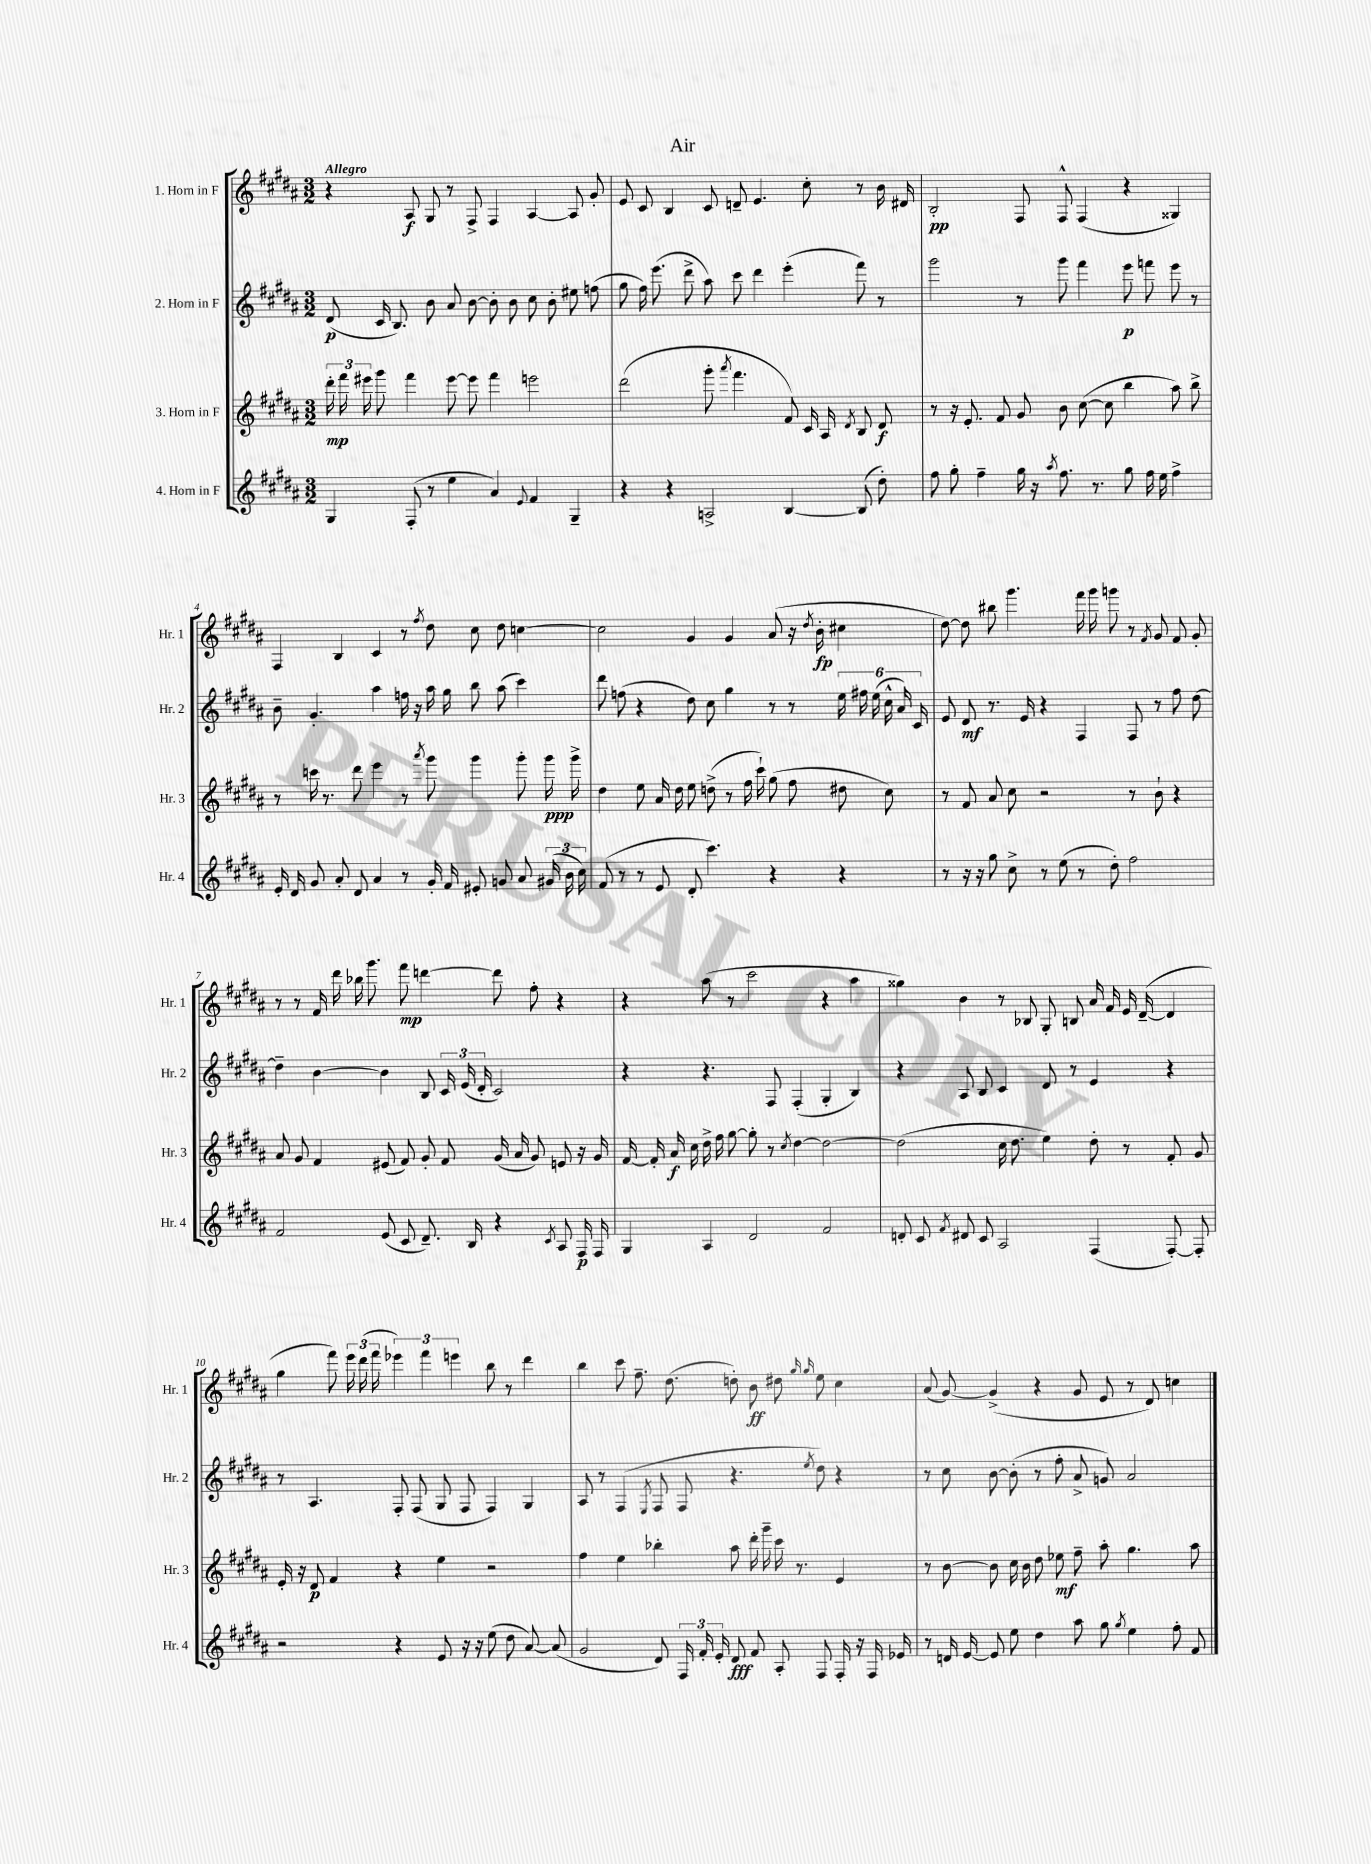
\header { title = "Air" }
<<
\new StaffGroup <<
\new Staff = "s0" \with { instrumentName = "1. Horn in F" shortInstrumentName = "Hr. 1" } {
    \clef treble \key b \major \numericTimeSignature \time 3/2 \tempo "Allegro"
    \autoBeamOff r4 ais8\f gis8 r8 fis8-> fis4 ais4~ ais8 gis'8-. |
    e'8 cis'8 b4 cis'8 d'8-- e'4. cis''8-. r8 b'16 dis'16 |
    b2-.\pp fis8 fis8-^ fis4( r4 gisis4) |
    fis4 b4 cis'4 r8 \acciaccatura { fis''8 } dis''8 cis''8 dis''8 c''4~ |
    c''2 gis'4 gis'4 ais'8( r16 \acciaccatura { dis''8 } b'16-.\fp cis''4 |
    dis''8~) dis''8 bis''8 gis'''4. fis'''16 gis'''16 g'''8 r8 \acciaccatura { fis'8 } gis'8 fis'8 gis'8-. |
    r8 r8 fis'16 dis'''16 bes''16 gis'''8. fis'''8\mp d'''4~ d'''8 fis''8-. r4 |
    r4 ais''8( r8 cis'''2 r4 ais''4 |
    gisis''4) b'4 r8 bes8 gis8-. b8 ais'16 fis'16 e'16 dis'16~--( dis'4 |
    gis''4 fis'''8) \tuplet 3/2 { e'''16 dis'''16( fis'''16 } \tuplet 3/2 { ees'''4) fis'''4 e'''4 } b''8 r8 dis'''4 |
    b''4 cis'''8 fis''8.-- dis''8.( d''8-.) b'8\ff dis''8 \grace { gis''16 gis''16 } e''8 cis''4 |
    ais'8( gis'8~) gis'4->( r4 gis'8 e'8 r8 dis'8) c''4 \bar "|." |
}
\new Staff = "s1" \with { instrumentName = "2. Horn in F" shortInstrumentName = "Hr. 2" } {
    \clef treble \key b \major \numericTimeSignature \time 3/2
    \autoBeamOff dis'8\p( cis'16 b8.) b'8 ais'8 b'8~ b'8-. b'8 cis''8 b'8-. eis''8 f''8( |
    gis''8 fis''16) e'''8.( dis'''8-> ais''8) cis'''8 dis'''4 e'''4-.( fis'''8) r8 |
    gis'''2 r8 gis'''8 fis'''4 e'''8\p f'''8 e'''8 r8 |
    b'8-- gis'4.-. ais''4 f''16 r16 ais''16 gis''16 b''8 ais''8( cis'''4) |
    dis'''8 f''8( r4 dis''8) cis''8 gis''4 r8 r8 \tuplet 6/4 { e''16 fis''16 e''16( cis''16-^ ais'16) cis'16 } |
    e'8 dis'8\mf r8. e'16 r4 fis4 fis8 r8 fis''8 dis''8~ |
    dis''4-- b'4~ b'4 b8 \tuplet 3/2 { cis'16 e'16( dis'16-. } cis'2) |
    r4 r4. fis8 fis4-.( gis4-. b4) |
    r4 ais8 b8 cis'4 dis'8 r8 e'4 r4 |
    r8 ais4. fis8-. fis8( gis8 fis8 fis4) gis4 |
    ais8 r8 fis4( \acciaccatura { e8 } fis8 fis8 r4. \acciaccatura { e''8 } dis''8) r4 |
    r8 cis''8 b'8~ b'8-.( r8 fis''8-. ais'8-> g'8) ais'2 \bar "|." |
}
\new Staff = "s2" \with { instrumentName = "3. Horn in F" shortInstrumentName = "Hr. 3" } {
    \clef treble \key b \major \numericTimeSignature \time 3/2
    \autoBeamOff \tuplet 3/2 { dis'''16-.\mp fis'''16 eis'''16 } gis'''8 fis'''4 eis'''8~ eis'''8 fis'''4 e'''2 |
    dis'''2( gis'''8-. \acciaccatura { ais'''8 } fis'''4. fis'8) cis'16 ais16 \acciaccatura { dis'8 } b8 dis'8\f |
    r8 r16 e'8.-. fis'8 gis'8 b'8 cis''8~( cis''8 b''4 ais''8) b''8-> |
    r8 c'''16 r8. dis'''8 e'''4 r8 \acciaccatura { ais'''8 } gis'''8 gis'''4 gis'''8-. gis'''16\ppp gis'''16-> |
    dis''4 e''8 ais'16 dis''16 e''8 d''8->( r8 fis''16 cis'''16-!) gis''8( fis''8 dis''8 cis''8) |
    r8 fis'8 ais'8 cis''8 r2 r8 b'8-! r4 |
    ais'8 gis'8 fis'4 eis'8( fis'8) gis'8-. fis'8 gis'16( ais'16 gis'8) e'8 r16 gis'16 |
    fis'16~ fis'16-. ais'16\f cis''16 dis''16-> fis''16 gis''8~ gis''8-. r8 \acciaccatura { cis''8 } dis''4~ dis''2~ |
    dis''2( cis''16 dis''8. e''4) dis''8-. r8 fis'8-. gis'8 |
    e'16-. r16 dis'8\p fis'4 r4 e''4 r2 |
    fis''4 e''4 bes''4-. ais''8 dis'''16-. gis'''16-- cis'''16 r8. e'4 |
    r8 b'8~ b'8 cis''16 b'16 dis''8 ees''8\mf fis''8-- ais''8-. gis''4. ais''8 \bar "|." |
}
\new Staff = "s3" \with { instrumentName = "4. Horn in F" shortInstrumentName = "Hr. 4" } {
    \clef treble \key b \major \numericTimeSignature \time 3/2
    \autoBeamOff gis4 fis8-.( r8 e''4 ais'4) \appoggiatura { e'8 } fis'4 gis4-- |
    r4 r4 a2-> b4~ b8( dis''8-.) |
    fis''8 gis''8-. fis''4-- gis''16 r16 \acciaccatura { ais''8 } fis''8. r8. gis''8 fis''16 e''16 fis''4-> |
    e'16-. dis'16 gis'8 ais'8-. dis'8 ais'4 r8 gis'16-. fis'16 eis'8-. g'8 ais'8 \tuplet 3/2 { gis'16( b'16 cis''16) } |
    fis'8( r8 r8 e'8 dis'8-. cis'''4.) r4 r4 |
    r8 r16 r16 gis''8 cis''8-> r8 e''8( r8 dis''8-.) fis''2 |
    fis'2 e'8( cis'8 dis'8.--) b16 r4 \acciaccatura { cis'8 } ais8 fis16\p fis16 |
    gis4 ais4 dis'2 fis'2 |
    d'8-. cis'8 \acciaccatura { fis'8 } dis'8 cis'8 ais2 fis4( fis8~-.) fis8-. |
    r2 r4 e'8 r16 r16 e''8( dis''8 ais'8~) ais'8( |
    gis'2 dis'8) \tuplet 3/2 { fis16 fis'16-. e'16-. } dis'8\fff fis'8 ais8-. fis8 fis16-. r16 fis16 ees'16 |
    r8 d'16 e'16~ e'8 e''8 dis''4 ais''8 gis''8 \acciaccatura { gis''8 } e''4 fis''8-. fis'8 \bar "|." |
}
>>
>>
